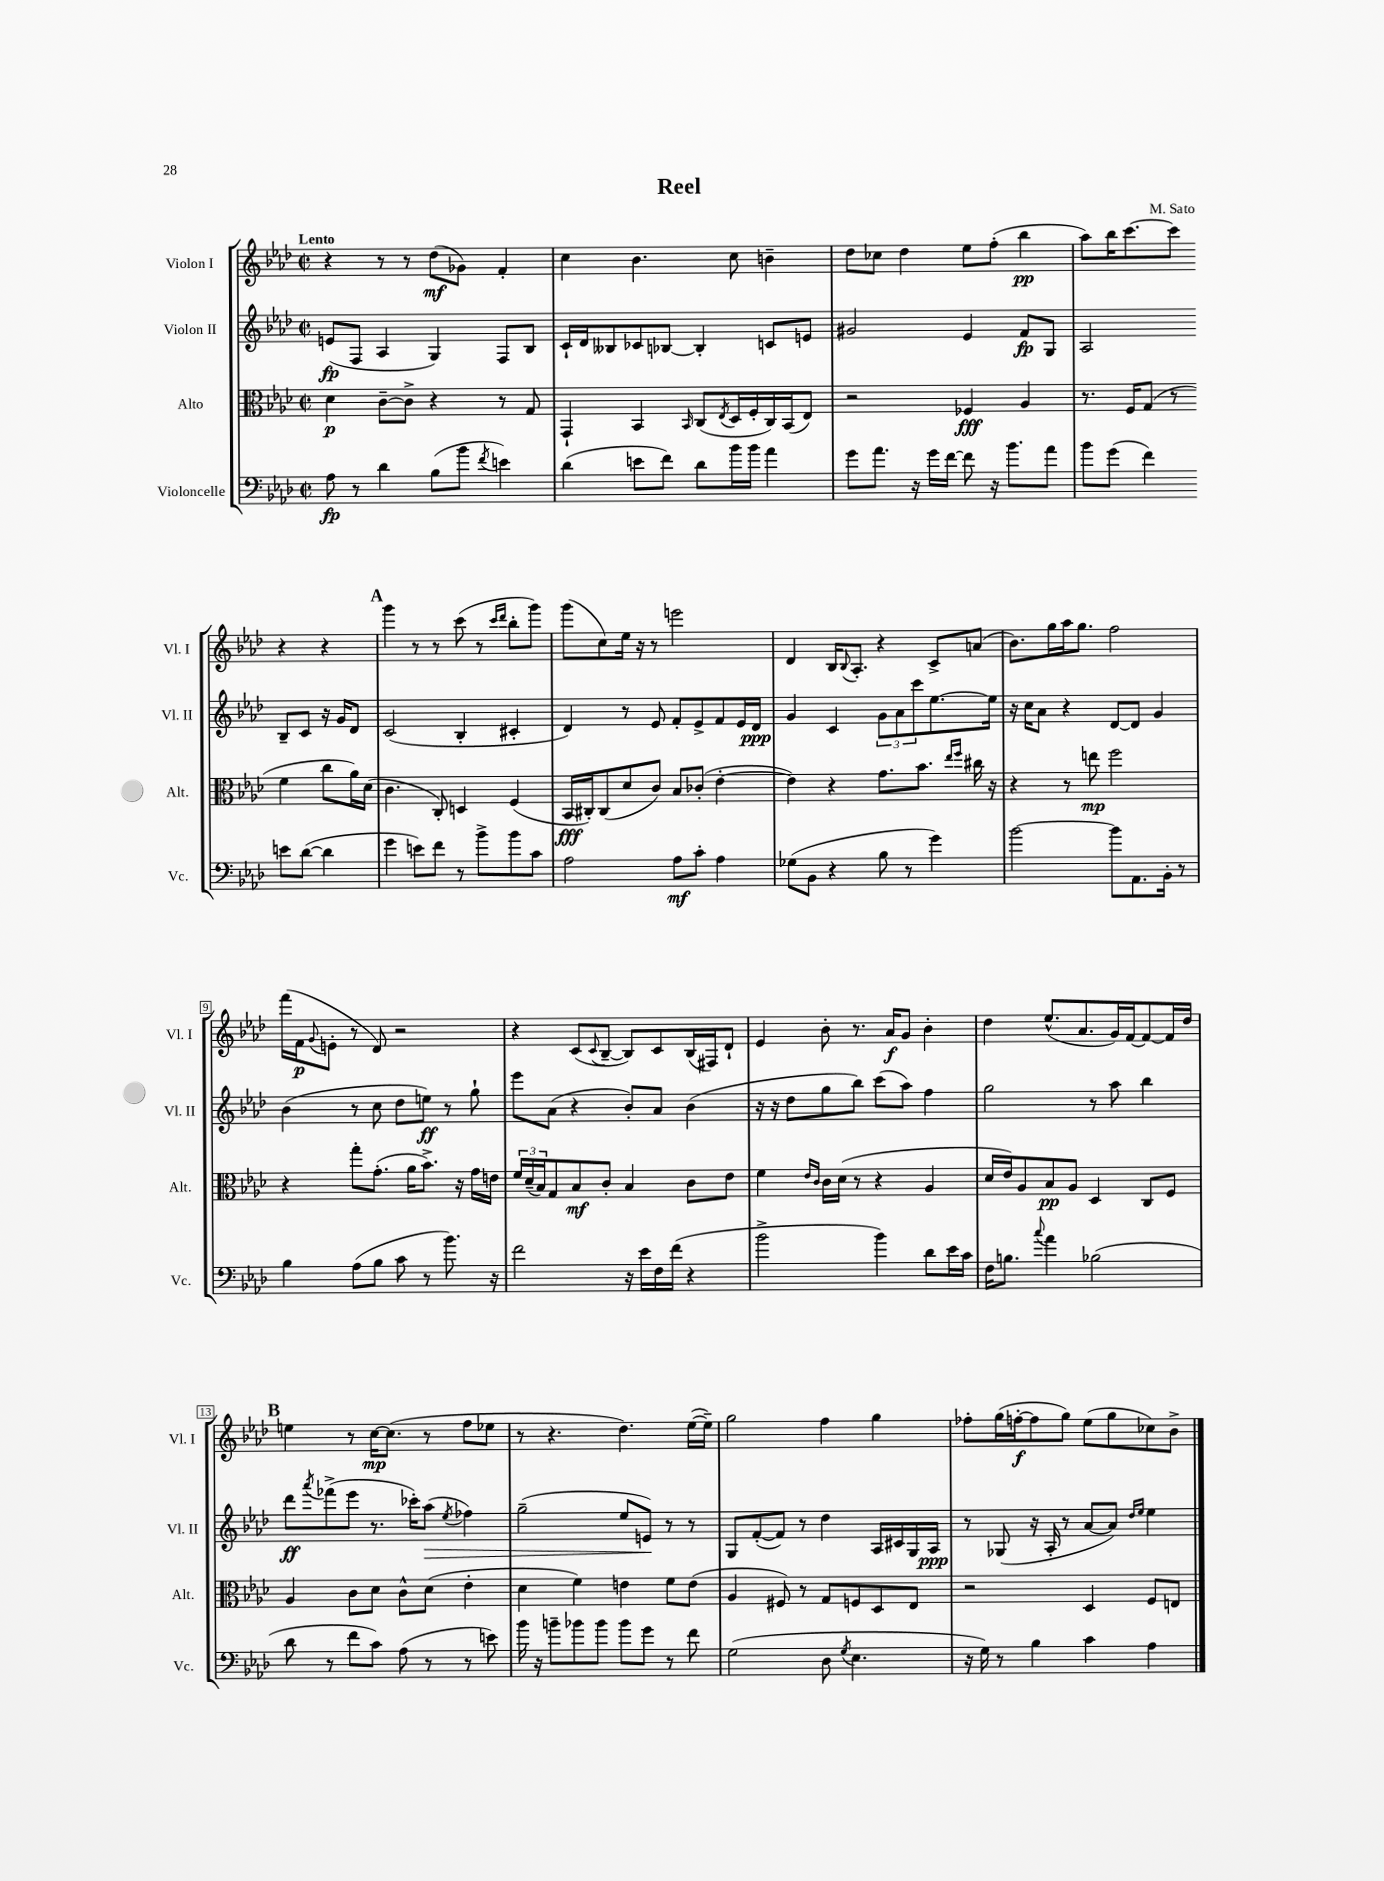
\header { title = "Reel" composer = "M. Sato" }
<<
\new StaffGroup <<
\new Staff = "s0" \with { instrumentName = "Violon I" shortInstrumentName = "Vl. I" } {
    \clef treble \key aes \major \defaultTimeSignature \time 2/2 \tempo "Lento"
    r4 r8 r8 des''8\mf( ges'8) f'4-. |
    c''4 bes'4. c''8 b'4-- |
    des''8 ces''8 des''4 ees''8 f''8-.( bes''4\pp |
    aes''8) bes''16 c'''8.~ c'''8 r4 r4 |
    \mark \markup { \bold "A" } g'''4 r8 r8 c'''8( r8 \grace { c'''16 des'''16 } bes''8-. g'''8) |
    g'''8( c''8) ees''16 r16 r8 e'''2 |
    des'4 bes16 \appoggiatura { bes8 } aes8.-. r4 c'8-> a'8( |
    bes'8.) g''16 aes''16 g''8. f''2 |
    f'''16( f'16\p \appoggiatura { g'8 } e'8-. r8 des'8) r2 |
    r4 c'8( \appoggiatura { c'8 } bes8~-- bes8) c'8 bes16( fis16) des'8-! |
    ees'4 bes'8-. r8. aes'16\f g'8 bes'4-. |
    des''4 ees''8.-^( aes'8. g'16) f'16~ f'8~ f'16 des''16 |
    \mark \markup { \bold "B" } e''4 r8 c''16~\mp c''8.( r8 f''8 ees''8 |
    r8 r4. des''4.) ees''16~( ees''16--) |
    g''2 f''4 g''4 |
    fes''8-. g''16( f''16~-.\f f''8 g''8) ees''8( g''8 ces''8) bes'8-> \bar "|." |
}
\new Staff = "s1" \with { instrumentName = "Violon II" shortInstrumentName = "Vl. II" } {
    \clef treble \key aes \major \defaultTimeSignature \time 2/2
    e'8\fp( f8 aes4 g4) f8 bes8 |
    c'16-! des'16 beses8 ces'8 bes8~ bes4-. c'8 e'8 |
    gis'2 ees'4 f'8\fp g8 |
    aes2 bes8-- c'8 r16 g'16 des'8 |
    \mark \markup { \bold "A" } c'2( bes4-. cis'4-. |
    des'4) r8 ees'8 f'8-. ees'8-> f'8 ees'16 des'16\ppp |
    g'4 c'4 \tuplet 3/2 { g'8 aes'8 c'''8 } ees''8.~ ees''16 |
    r16 c''16 aes'8 r4 des'8~ des'8 g'4 |
    bes'4( r8 c''8 des''8 e''8\ff) r8 g''8-! |
    ees'''8 aes'8( r4 bes'8-.) aes'8 bes'4( |
    r16 r16 des''8 g''8 bes''8) c'''8( aes''8) f''4 |
    g''2 r8 aes''8 bes''4 |
    \mark \markup { \bold "B" } des'''8\ff \acciaccatura { aes'''8 } fes'''8->( ees'''8 r8. ces'''16-.) aes''8\>( \acciaccatura { ees''8 } fes''4) |
    g''2--( ees''8 e'8\!) r8 r8 |
    g8 f'8~-.( f'8) r8 des''4 aes16 cis'16 g16 aes16\ppp |
    r8 ges8( r16 aes16-. r8 aes'8~ aes'8) \grace { des''16 ees''16 } ees''4 \bar "|." |
}
\new Staff = "s2" \with { instrumentName = "Alto" shortInstrumentName = "Alt." } {
    \clef alto \key aes \major \defaultTimeSignature \time 2/2
    des'4\p c'8~-- c'8-> r4 r8 g8 |
    g,4-! bes,4 \grace { bes,16 } c8( \acciaccatura { ees8 } des16 f16-. c16) bes,16( ees8) |
    r2 fes4\fff aes4 |
    r8. f16 g8( r8 f'4 c''8 aes'16) des'16( |
    \mark \markup { \bold "A" } c'4. c8-.) d4 f4( |
    bes,16\fff cis16-.) cis8( des'8 c'8) bes8 ces'8-.( ees'4~-. |
    ees'4) r4 g'8. bes'8. \grace { ees''16 f''16 } cis''16 r16 |
    r4 r8 e''8\mp f''2 |
    r4 g''8-. g'8.-.( aes'16 bes'8.->) r16 g'16 e'16 |
    \tuplet 3/2 { f'16 des'16--( bes16) } g8 bes8\mf c'8-. bes4 c'8 ees'8 |
    f'4 \grace { ees'16 c'16 } c'16 des'16( r8 r4 aes4 |
    des'16 ees'16) aes8 bes8\pp aes8 des4 c8 f8 |
    \mark \markup { \bold "B" } aes4 c'8 des'8 c'8-^ des'8( ees'4-. |
    des'4 f'4) e'4 f'8 e'8( |
    aes4 fis8) r8 g8 f8 des8 ees8 |
    r2 des4 f8 e8 \bar "|." |
}
\new Staff = "s3" \with { instrumentName = "Violoncelle" shortInstrumentName = "Vc." } {
    \clef bass \key aes \major \defaultTimeSignature \time 2/2
    aes8\fp r8 des'4 bes8( bes'8 \acciaccatura { f'8 } e'4) |
    des'4( e'8 f'8) des'8 bes'16 bes'16 aes'4 |
    g'8 aes'8. r16 g'16 f'16~ f'8 r16 bes'8. aes'8 |
    bes'8 g'8( f'4) e'8 des'8~( des'4 |
    \mark \markup { \bold "A" } g'4 e'8) f'8 r8 bes'8-> bes'8 c'8 |
    aes2 aes8\mf c'8-. aes4 |
    ges8( bes,8 r4 bes8 r8 g'4) |
    bes'2~ bes'8 aes,8. bes,16-. r8 |
    bes4 aes8( bes8 c'8 r8 bes'8.) r16 |
    f'2 r16 ees'16 f16 f'16( r4 |
    bes'2-> bes'4) des'8 ees'16 c'16 |
    f16 b8. \appoggiatura { c''8 } aes'4 bes2( |
    \mark \markup { \bold "B" } des'8 r8 f'8 c'8) aes8( r8 r8 e'8) |
    bes'16 r16 b'8-- bes'8 bes'8 bes'8 g'8 r8 f'8 |
    g2( des8 \acciaccatura { g8 } ees4. |
    r16 g16) r8 bes4 c'4 aes4 \bar "|." |
}
>>
>>
\layout { \context { \Score \override BarNumber.stencil = #(make-stencil-boxer 0.1 0.3 ly:text-interface::print) } }
